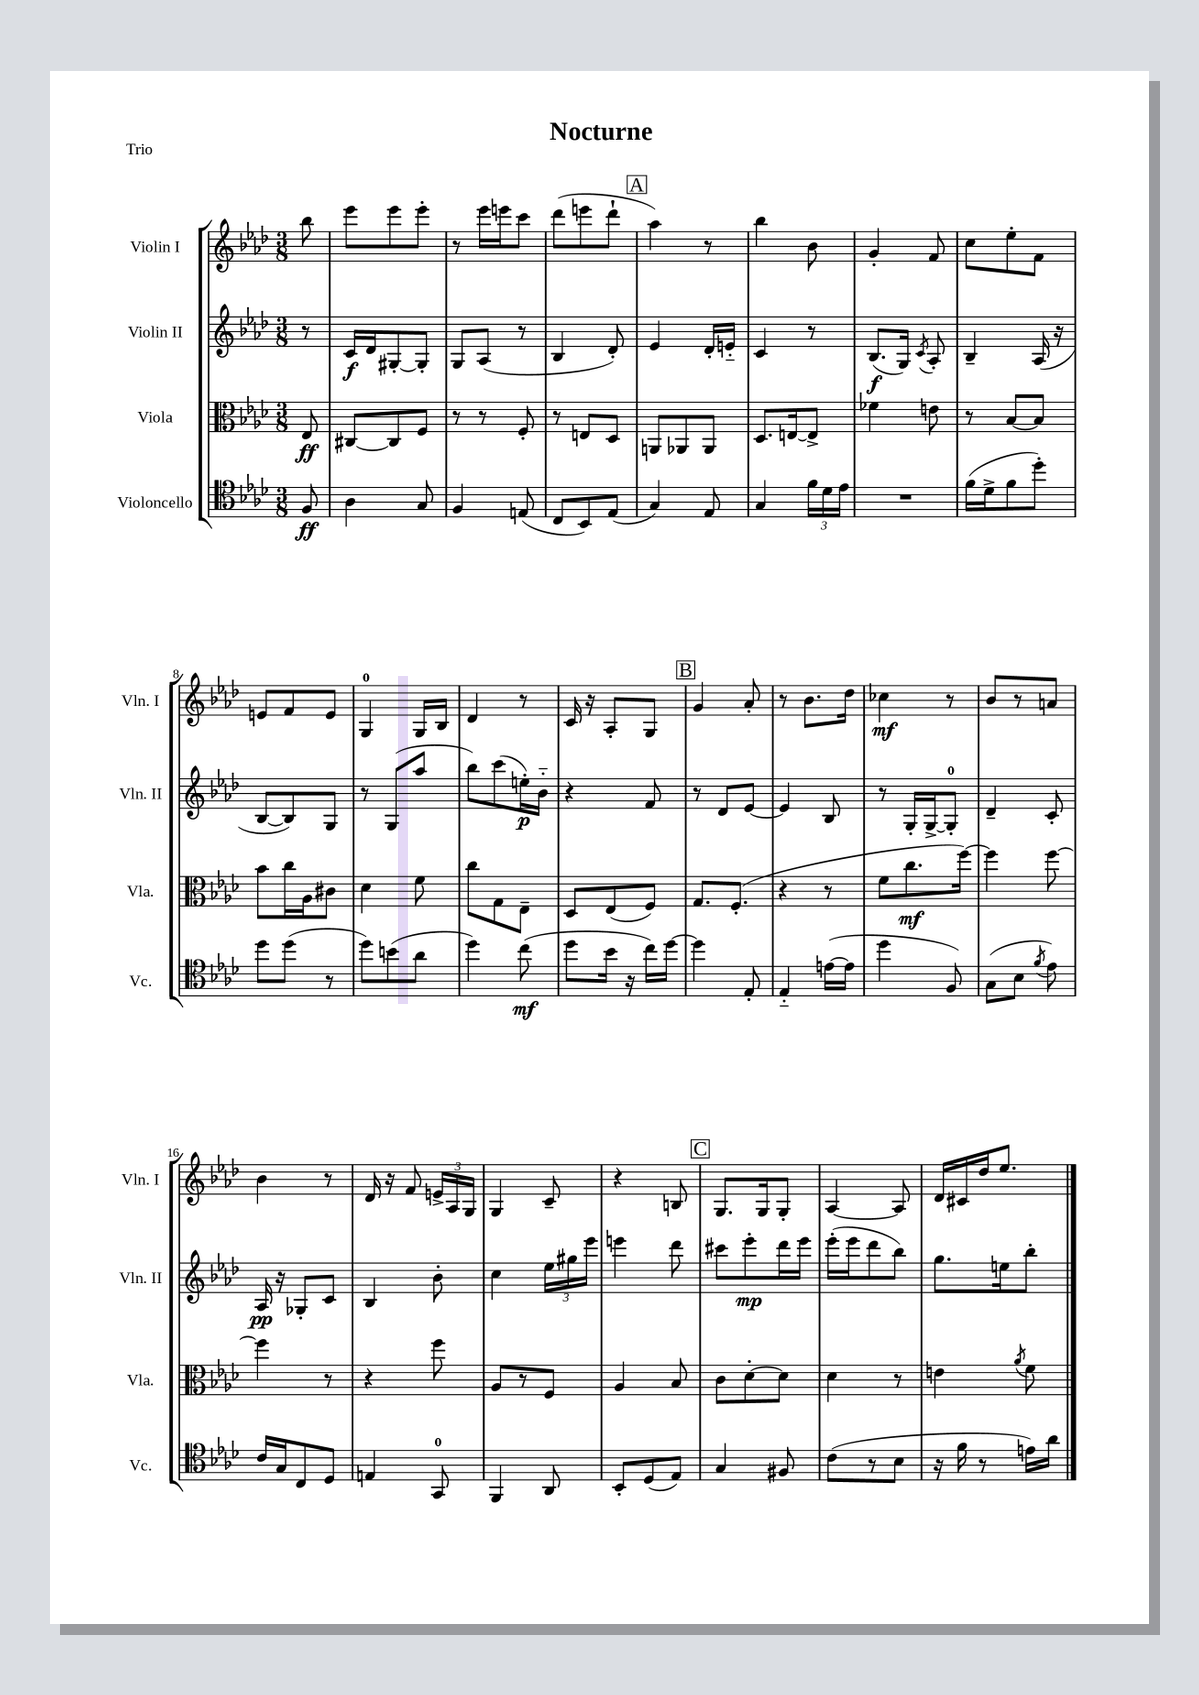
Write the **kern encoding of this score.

**kern	**dynam	**kern	**dynam	**kern	**dynam	**kern	**dynam
*part4	*part4	*part3	*part3	*part2	*part2	*part1	*part1
*staff4	*staff4	*staff3	*staff3	*staff2	*staff2	*staff1	*staff1
*I"Violoncello	*	*I"Viola	*	*I"Violin II	*	*I"Violin I	*
*I'Vc.	*	*I'Vla.	*	*I'Vln. II	*	*I'Vln. I	*
*clefC4	*	*clefC3	*	*clefG2	*	*clefG2	*
*k[b-e-a-d-]	*	*k[b-e-a-d-]	*	*k[b-e-a-d-]	*	*k[b-e-a-d-]	*
*M3/8	*	*M3/8	*	*M3/8	*	*M3/8	*
=	=	=	=	=	=	=	=
8F/	ff	8E-/	ff	8r	.	8bb-\	.
=1	=1	=1	=1	=1	=1	=1	=1
4A-\	.	[8C#X/L	.	16c/LL	f	8eee-\L	.
.	.	.	.	16d-/J	.	.	.
.	.	8C#/]	.	[8G#X'/	.	8eee-\	.
8G/	.	8F/J	.	8G#'/J]	.	8eee-'\J	.
=2	=2	=2	=2	=2	=2	=2	=2
4F/	.	8r	.	8G/L	.	8r	.
.	.	8r	.	(8A-/J	.	16eee-\LL	.
.	.	.	.	.	.	16eeen\J	.
(8En/	.	8F'/	.	8r	.	8ccc\J	.
=3	=3	=3	=3	=3	=3	=3	=3
8C/L	.	8r	.	4B-/	.	(8ddd-\L	.
8BB-/)	.	8En/L	.	.	.	8eeen\	.
(8E-/J	.	8D-/J	.	8d-'/)	.	8ddd-`\J	.
!!LO:REH:place=s1:t=A
=4	=4	=4	=4	=4	=4	=4	=4
4G/)	.	8AAn/L	.	4e-/	.	4aa-\)	.
.	.	8AA-X/	.	.	.	.	.
8E-/	.	8AA-/J	.	16d-'/LL	.	8r	.
.	.	.	.	16en/JJ	.	.	.
=5	=5	=5	=5	=5	=5	=5	=5
4G/	.	8.D-/L	.	4c/	.	4bb-\	.
.	.	[16En/k	.	.	.	.	.
24f\LL	.	8E^/J]	.	8r	.	8b-\	.
24d-\	.	.	.	.	.	.	.
24e-\JJ	.	.	.	.	.	.	.
=6	=6	=6	=6	=6	=6	=6	=6
4.r	.	4f-X\	.	(8.B-/L	f	4g'/	.
.	.	.	.	16G/Jk)	.	.	.
.	.	.	.	8qc/	.	.	.
.	.	8en\	.	8A-'/	.	8f/	.
=7	=7	=7	=7	=7	=7	=7	=7
(16f\LL	.	8r	.	4B-~/	.	8cc\L	.
16d-^\J	.	.	.	.	.	.	.
8f\	.	[8B-/L	.	.	.	8ee-'\	.
8dd-'\J)	.	8B-/J]	.	(16A-/	.	8f\J	.
.	.	.	.	16r	.	.	.
!!LO:LB:g=z
=8	=8	=8	=8	=8	=8	=8	=8
8dd-\L	.	8b-\L	.	[8B-/L	.	8en/L	.
(8dd-\J	.	16cc\L	.	8B-/])	.	8f/	.
.	.	16A-\J	.	.	.	.	.
8r	.	8c#X\J	.	8G/J	.	8e/J	.
=9	=9	=9	=9	=9	=9	=9	=9
8dd-\L)	.	4d-\	.	8r	.	4G/	.
(8bn\	.	.	.	(8G/L	.	.	.
8a-\J	.	8f\	.	8aa-/J	.	16G/LL	.
.	.	.	.	.	.	16B-/JJ	.
=10	=10	=10	=10	=10	=10	=10	=10
4dd-\)	.	8cc\L	.	8bb-\L)	.	4d-/	.
.	.	8G\	.	(8ccc\	.	.	.
(8cc\	mf	8E-~\J	.	16een'\L)	p	8r	.
.	.	.	.	16b-\JJ	.	.	.
=11	=11	=11	=11	=11	=11	=11	=11
8dd-\L	.	8D-/L	.	4r	.	16c/	.
.	.	.	.	.	.	16r	.
16b-\Jk	.	(8E-/	.	.	.	8A-'/L	.
16r	.	.	.	.	.	.	.
16cc\LL)	.	8F/J)	.	8f/	.	8G/J	.
[16dd-\JJ	.	.	.	.	.	.	.
!!LO:REH:place=s1:t=B
=12	=12	=12	=12	=12	=12	=12	=12
4dd-\]	.	8.G/L	.	8r	.	4g/	.
.	.	.	.	8d-/L	.	.	.
.	.	(8.F'/J	.	.	.	.	.
8E-'/	.	.	.	[8e-/J	.	8a-'/	.
=13	=13	=13	=13	=13	=13	=13	=13
4E-/	.	4r	.	4e-/]	.	8r	.
.	.	.	.	.	.	8.b-\L	.
([16en\LL	.	8r	.	8B-/	.	.	.
16e\JJ]	.	.	.	.	.	16dd-\Jk	.
=14	=14	=14	=14	=14	=14	=14	=14
4dd-\	.	8f\L	.	8r	.	4cc-X\	mf
.	.	8.cc\	mf	16G'/LL	.	.	.
.	.	.	.	[16G^/J	.	.	.
8F/)	.	.	.	8G'/J]	.	8r	.
.	.	[16ff\Jk)	.	.	.	.	.
=15	=15	=15	=15	=15	=15	=15	=15
(8G\L	.	4ff\]	.	4d-~/	.	8b-/L	.
8B-\J	.	.	.	.	.	8r	.
8qf/	.	.	.	.	.	.	.
8e-\)	.	[8ff\	.	8c'/	.	8an/J	.
!!LO:LB:g=z
=16	=16	=16	=16	=16	=16	=16	=16
16c/LL	.	4ff\]	.	16A-/	pp	4b-\	.
16G/J	.	.	.	16r	.	.	.
8C/	.	.	.	8G-X'/L	.	.	.
8D-/J	.	8r	.	8c/J	.	8r	.
=17	=17	=17	=17	=17	=17	=17	=17
4En/	.	4r	.	4B-/	.	16d-/	.
.	.	.	.	.	.	16r	.
.	.	.	.	.	.	8f/	.
8GG/	.	8ff\	.	8b-'\	.	24en^/LL	.
.	.	.	.	.	.	24A-/	.
.	.	.	.	.	.	24G/JJ	.
=18	=18	=18	=18	=18	=18	=18	=18
4FF/	.	8A-/L	.	4cc\	.	4G/	.
.	.	8r	.	.	.	.	.
8AA-/	.	8F/J	.	24ee-\LL	.	8c~/	.
.	.	.	.	24gg#X\	.	.	.
.	.	.	.	24eee-\JJ	.	.	.
=19	=19	=19	=19	=19	=19	=19	=19
8BB-'/L	.	4A-/	.	4eeen\	.	4r	.
(8D-/	.	.	.	.	.	.	.
8E-/J)	.	8B-/	.	8ddd-\	.	8Bn/	.
!!LO:REH:place=s1:t=C
=20	=20	=20	=20	=20	=20	=20	=20
4G/	.	8c\L	.	8ccc#X\L	.	8.G/L	.
.	.	[8d-'\	.	8eee-'\	mp	.	.
.	.	.	.	.	.	16G/k	.
8F#X/	.	8d-\J]	.	16ddd-\L	.	8G'/J	.
.	.	.	.	16eee-\JJ	.	.	.
=21	=21	=21	=21	=21	=21	=21	=21
(8c\L	.	4d-\	.	(16eee-'\LL	.	[4A-/	.
.	.	.	.	16eee-\J	.	.	.
8r	.	.	.	8ddd-\	.	.	.
8B-\J	.	8r	.	8bb-\J)	.	8A-/]	.
=22	=22	=22	=22	=22	=22	=22	=22
16r	.	4en\	.	8.gg\L	.	16d-/LL	.
16f\	.	.	.	.	.	16c#X/	.
8r	.	.	.	.	.	16dd-/J	.
.	.	.	.	16een\k	.	8.ee-/J	.
.	.	8qa-/	.	.	.	.	.
16en\LL)	.	8f\	.	8bb-'\J	.	.	.
16a-\JJ	.	.	.	.	.	.	.
==	==	==	==	==	==	==	==
*-	*-	*-	*-	*-	*-	*-	*-
